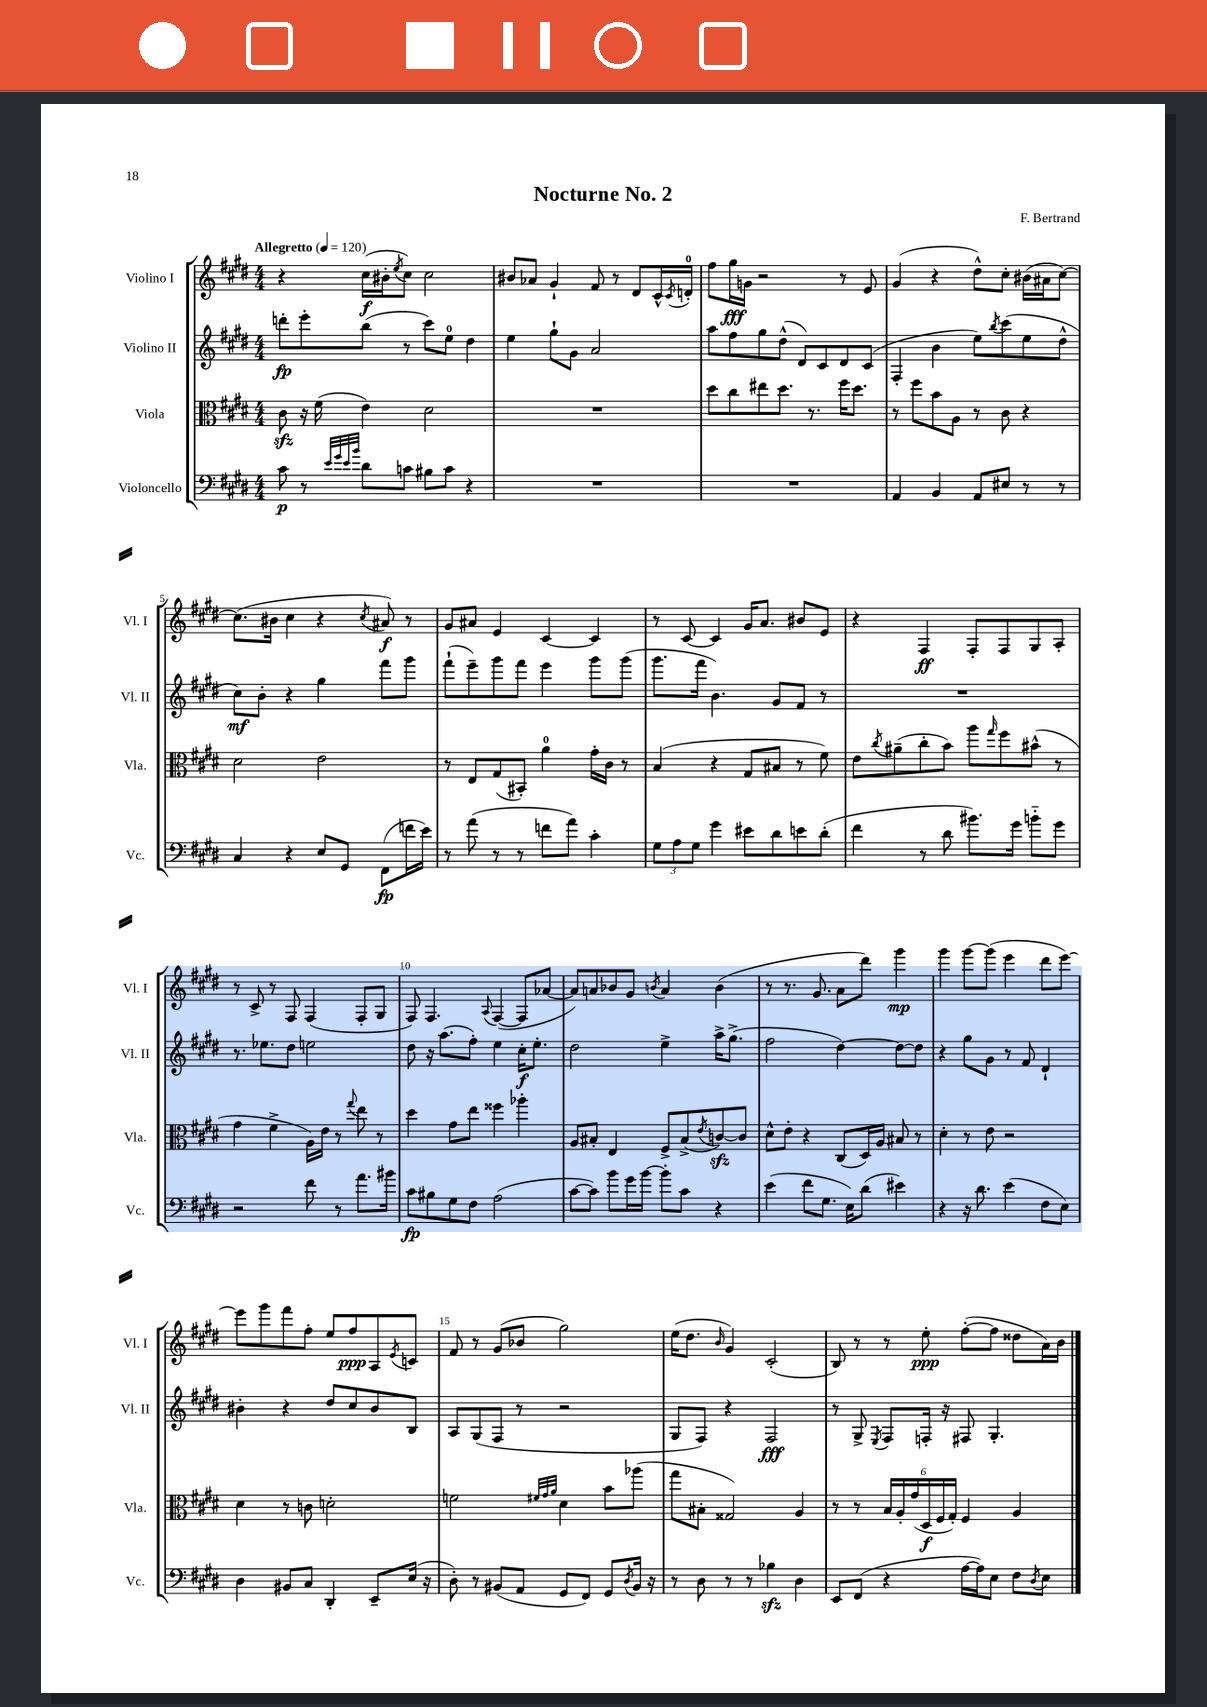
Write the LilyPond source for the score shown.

\header { title = "Nocturne No. 2" composer = "F. Bertrand" }
<<
\new StaffGroup <<
\new Staff = "s0" \with { instrumentName = "Violino I" shortInstrumentName = "Vl. I" } {
    \clef treble \key e \major \numericTimeSignature \time 4/4 \tempo "Allegretto" 4 = 120
    r4 cis''16\f( bis'16-. \acciaccatura { e''8 } cis''8) cis''2 |
    bis'8 aes'8 gis'4-! fis'8 r8 dis'8 cis'16-^ \acciaccatura { cis'8 } d'16-0-. |
    fis''8 gis''16\fff g'16 r2 r8 e'8 |
    gis'4( r4 dis''8-^) cis''8-. bis'16( ais'16 cis''8~) |
    cis''8.( bis'16 cis''4 r4 \acciaccatura { cis''8 } ais'8\f) r8 |
    gis'8 ais'8 e'4 cis'4~ cis'4 |
    r8 cis'8~ cis'4 gis'16 a'8. bis'8 e'8 |
    r4 fis4\ff fis8-. fis8 gis8 a8-. |
    r8 cis'8-> r8 fis8 fis4( fis8-. gis8 |
    fis8) fis4. \appoggiatura { a8 } fis4~( fis8 aes'8~ |
    aes'8) a'8 bes'8 gis'8 \acciaccatura { b'8 } a'4 b'4( |
    r8 r8. gis'8. a'8 dis'''8) gis'''4\mp |
    gis'''4 gis'''8~ gis'''8( e'''4 dis'''8 e'''8~) |
    e'''8 gis'''8 fis'''8 fis''8-. e''8 fis''8\ppp a8 \acciaccatura { e'8 } c'8 |
    fis'8 r8 gis'8( bes'8 gis''2) |
    e''16( dis''8. \grace { b'16 } gis'4) cis'2-.( |
    b8) r8 r8 e''8-.\ppp fis''8~-.( fis''8 disis''8 a'16) b'16 \bar "|." |
}
\new Staff = "s1" \with { instrumentName = "Violino II" shortInstrumentName = "Vl. II" } {
    \clef treble \key e \major \numericTimeSignature \time 4/4
    d'''8-.\fp e'''8-. b''8( r8 cis'''8) e''8-0 dis''4 |
    e''4 gis''8-! gis'8 a'2 |
    a''8 fis''8 gis''8 dis''8-^( dis'8) cis'8 dis'8 cis'8( |
    fis4-. b'4 e''8) \acciaccatura { b''8 } cis'''8( e''8 dis''8-^ |
    cis''8\mf) b'8-. r4 gis''4 fis'''8 gis'''8 |
    fis'''8-!( e'''8--) gis'''8 fis'''8 e'''4 gis'''8 gis'''8( |
    gis'''8. fis'''16 b'4.) gis'8 fis'8 r8 |
    R1 |
    r8. ees''8. dis''8 e''2 |
    dis''8 r16 a''8.( fis''8-.) e''4 cis''16-.\f e''8.-. |
    dis''2 e''4-> a''16-> gis''8.->( |
    fis''2 dis''4~) dis''8~ dis''8 |
    r4 gis''8 gis'8 r8 fis'8 dis'4-! |
    bis'4-. r4 dis''8 cis''8 bis'8 b8 |
    a8 gis8( fis8 r8 r2 |
    gis8 fis8) r4 fis2\fff |
    r8 gis8-> \acciaccatura { e8 } fis8 f16-. r16 fis8 gis4.-. \bar "|." |
}
\new Staff = "s2" \with { instrumentName = "Viola" shortInstrumentName = "Vla." } {
    \clef alto \key e \major \numericTimeSignature \time 4/4
    cis'8\sfz r16 fis'16( e'4) dis'2 |
    R1 |
    dis''8 cis''8 eis''8 dis''8. r8. fis''16 dis''8. |
    r8 fis''8 b'8 a8 r8 cis'8 r4 |
    dis'2 e'2 |
    r8 e8 gis8( bis,8-.) a'4-0 gis'16-. cis'16 r8 |
    b4( r4 gis8 bis8 r8 fis'8) |
    e'8 \acciaccatura { cis''8 } ais'8--( cis''8-. b'8) a''8 \grace { gis''16 } fis''8 bis'8-^( r8 |
    gis'4 fis'4-> a16) e'16 r8 \appoggiatura { gis''8 } e''8 r8 |
    dis''4 gis'8 e''8 fisis''4 aes''4-. |
    a8 bis8-. e4 fis8-> bis8->( \acciaccatura { e'8 } c'8~\sfz) c'8 |
    dis'8-^ e'8-. r4 cis8( dis16) a16 bis8 r8 |
    dis'4-. r8 e'8 r2 |
    dis'4 r8 c'8 d'2-. |
    f'2 \grace { fis'32 gis'32 a'32 } dis'4 b'8 aes''8( |
    gis''8 bis8-. gisis2) a4 |
    r8 r8 \tuplet 6/4 { b16 a16-. gis'16( dis16\f fis16 gis16-.) } fis4 a4 \bar "|." |
}
\new Staff = "s3" \with { instrumentName = "Violoncello" shortInstrumentName = "Vc." } {
    \clef bass \key e \major \numericTimeSignature \time 4/4
    cis'8\p r8 \grace { e'32 gis'32 e'32 b'32 } dis'8 c'8 bis8 c'8 r4 |
    R1 |
    R1 |
    a,4 b,4 a,8 eis8 r8 r8 |
    cis4 r4 e8 gis,8 fis,8\fp( f'16 e'16) |
    r8 a'8( r8 r8 f'8 a'8) cis'4-. |
    \tuplet 3/2 { gis8 a8 gis8 } gis'4 eis'8 dis'8 e'8 dis'8-.( |
    fis'4 r8 dis'8 bis'8.) gis'16 b'8-_ gis'8 |
    r2 fis'8 r8 a'8. bis'16 |
    cis'8\fp bis8 gis8 fis8 a2( |
    cis'8~ cis'8) b'8 gis'16 b'16~ b'8-. cis'8 r4 |
    e'4( fis'8 gis8. e16) dis'8( eis'4) |
    r4 r16 dis'8. e'4( fis8 e8) |
    dis4 bis,8 cis8 dis,4-. e,8-- e16( r16 |
    dis8-.) r8 bis,8( a,8 gis,8 fis,8) gis,8 \acciaccatura { dis8 } bis,16 r16 |
    r8 dis8 r8 r8 bes4\sfz dis4 |
    e,8 fis,8( r4 a16~ a16) e8 fis8 \acciaccatura { dis8 } e8 \bar "|." |
}
>>
>>
\layout { \context { \Score \override BarNumber.break-visibility = ##(#f #t #t) barNumberVisibility = #(every-nth-bar-number-visible 5) } }
